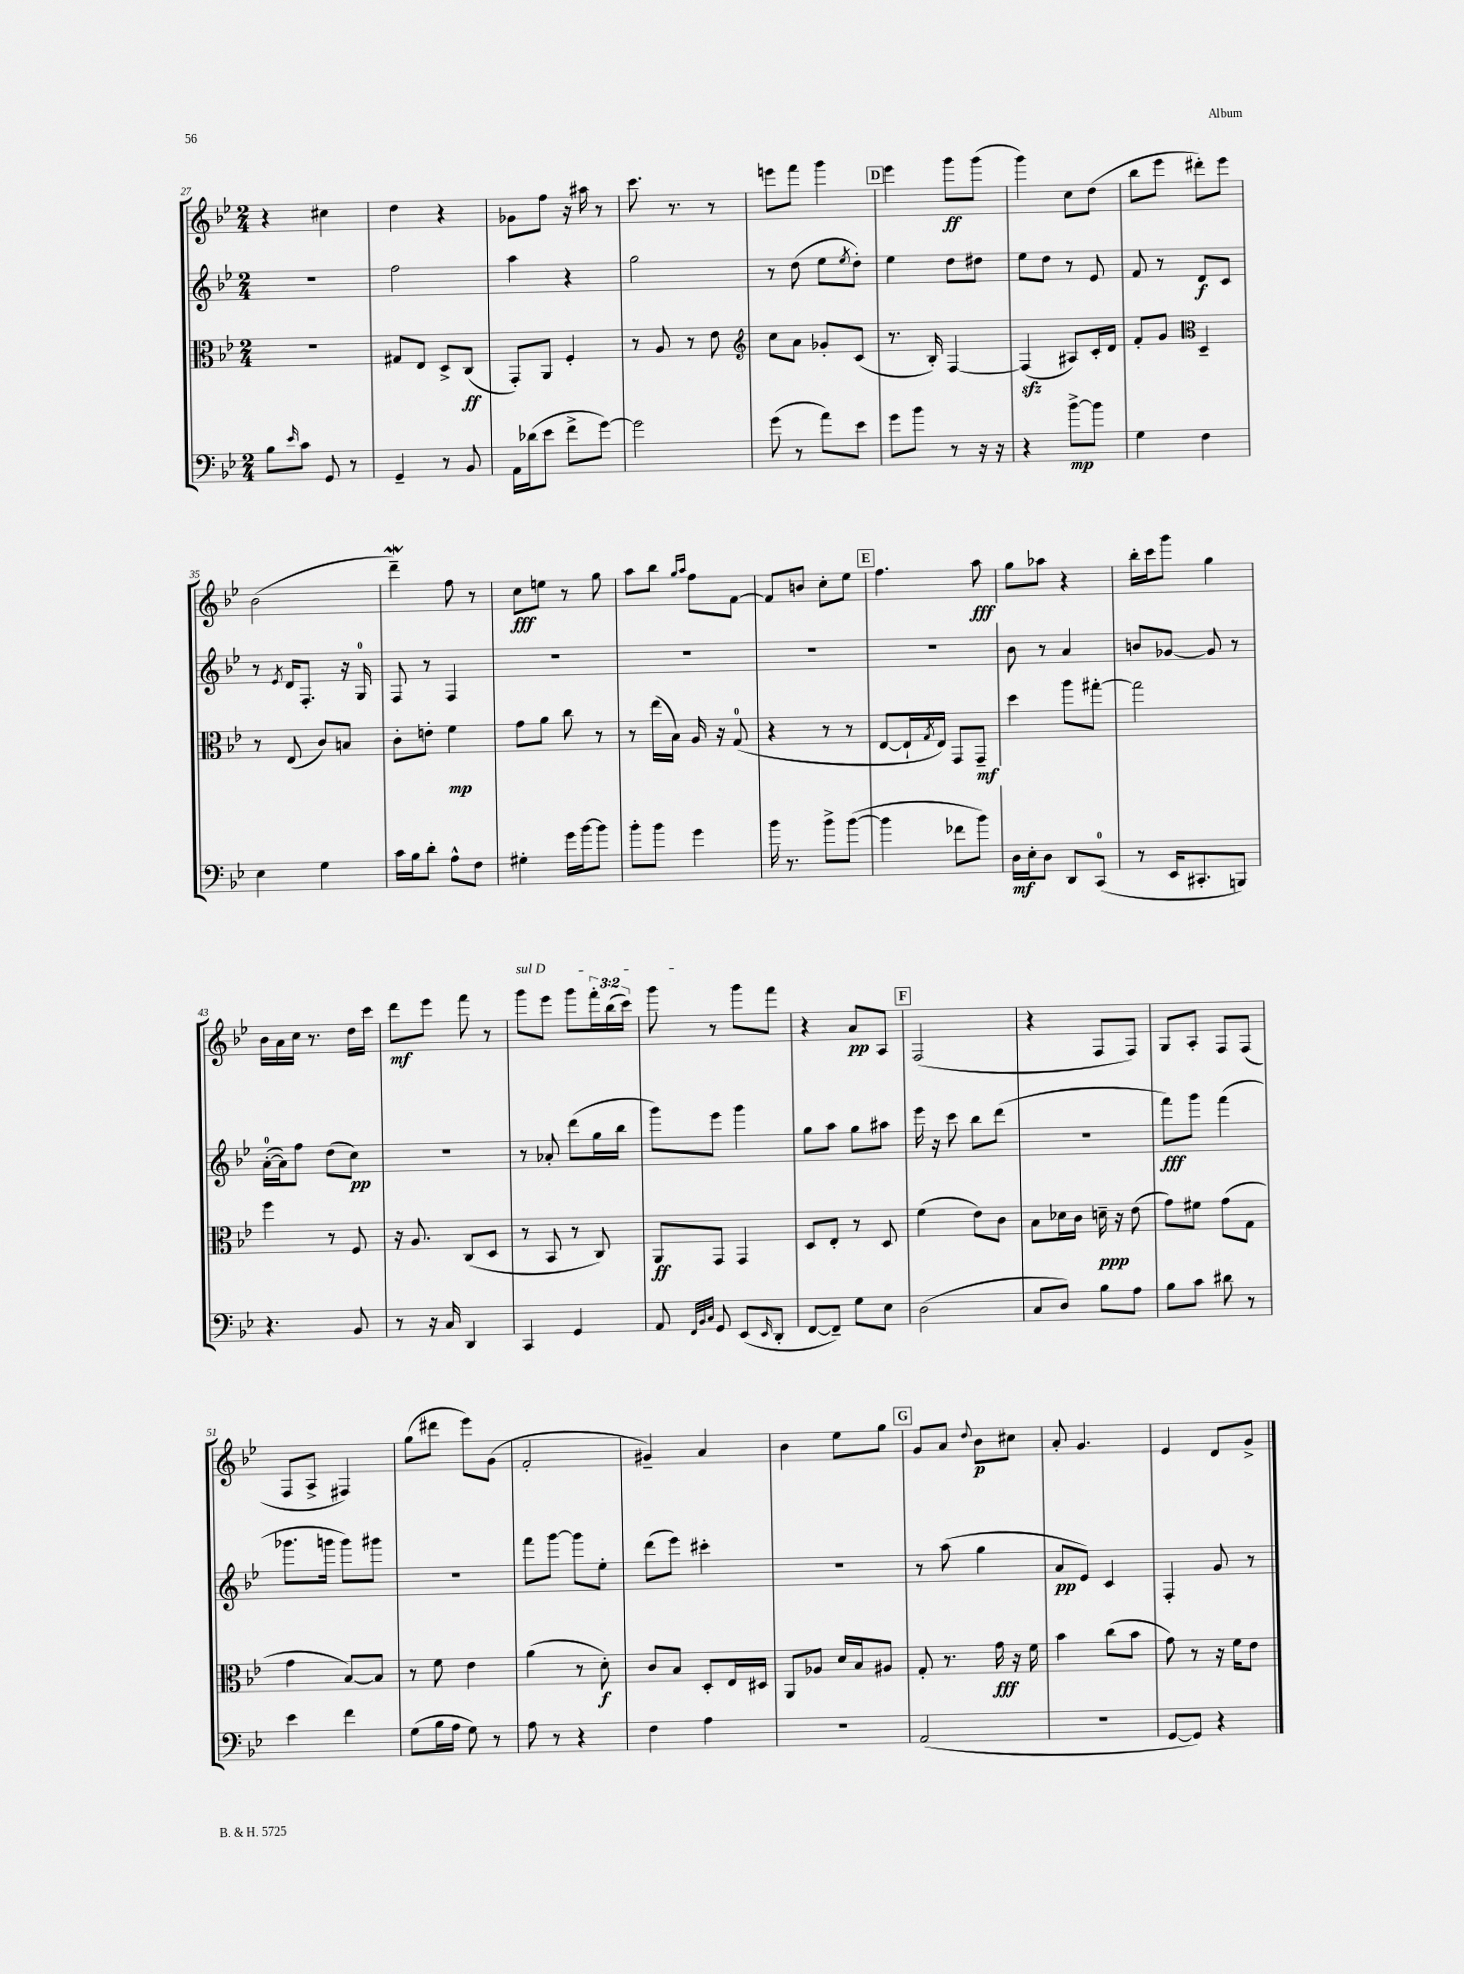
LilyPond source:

<<
\new StaffGroup <<
\new Staff = "s0" {
    \clef treble \key bes \major \numericTimeSignature \time 2/4 \override Staff.TupletNumber.text = #tuplet-number::calc-fraction-text
    r4 cis''4 |
    d''4 r4 |
    ges'8 f''8 r16 ais''16 r8 |
    c'''8. r8. r8 |
    e'''8 f'''8 g'''4 |
    \mark \markup { \box "D" } ees'''4 g'''8\ff g'''8( |
    g'''4) c''8 d''8( |
    bes''8 ees'''8 dis'''8-.) ees'''8 |
    bes'2( |
    d'''4--\mordent) f''8 r8 |
    c''8\fff e''8 r8 g''8 |
    a''8 bes''8 \grace { g''16 a''16 } f''8 f'8~ |
    f'8 b'8 c''8-. ees''8 |
    \mark \markup { \box "E" } f''4. a''8\fff |
    g''8 aes''8 r4 |
    bes''16-. c'''16 g'''8 g''4 |
    bes'16 a'16 c''16 r8. d''16 c'''16 |
    d'''8\mf ees'''8 f'''8 r8 |
    \once \override TextSpanner.bound-details.left.text = \markup { \italic "sul D" } g'''8\startTextSpan ees'''8 g'''8 \tuplet 3/2 { f'''16-. bes''16( c'''16) } |
    g'''8\stopTextSpan r8 g'''8 f'''8 |
    r4 a'8\pp a8 |
    \mark \markup { \box "F" } f2( |
    r4 f8 f8) |
    g8 a8-. f8 f8( |
    f8 a8-> fis4) |
    g''8( dis'''8 ees'''8) g'8( |
    f'2-. |
    gis'4--) a'4 |
    bes'4 ees''8 g''8 |
    \mark \markup { \box "G" } g'8 a'8 \appoggiatura { d''8 } bes'8\p cis''8 |
    a'8-. g'4. |
    ees'4 d'8 g'8-> \bar "|." |
}
\new Staff = "s1" {
    \clef treble \key bes \major \numericTimeSignature \time 2/4
    R2 |
    f''2 |
    a''4 r4 |
    g''2 |
    r8 d''8( ees''8 \acciaccatura { ees''8 } d''8-.) |
    \mark \markup { \box "D" } ees''4 d''8 dis''8 |
    ees''8 d''8 r8 ees'8 |
    f'8 r8 d'8\f c'8 |
    r8 \acciaccatura { ees'8 } d'16 f8.-. r16 g16-0 |
    f8 r8 f4 |
    R2 |
    R2 |
    R2 |
    \mark \markup { \box "E" } R2 |
    bes'8 r8 a'4 |
    b'8 ges'8~ ges'8 r8 |
    a'16-0~-.( a'16) f''8 d''8( c''8\pp) |
    r2 |
    r8 aes'8-. d'''8( g''16 bes''16 |
    g'''8) ees'''8 g'''4 |
    g''8 a''8 g''8 ais''8 |
    \mark \markup { \box "F" } ees'''16 r16 c'''8 bes''8 d'''8( |
    R2 |
    f'''8\fff) g'''8 f'''4( |
    ges'''8. g'''16 g'''8) gis'''8 |
    r2 |
    f'''8 g'''8~ g'''8 ees''8-. |
    d'''8( ees'''8) cis'''4-. |
    r2 |
    \mark \markup { \box "G" } r8 a''8( g''4 |
    a'8\pp ees'8) c'4 |
    f4-. g'8 r8 \bar "|." |
}
\new Staff = "s2" {
    \clef alto \key bes \major \numericTimeSignature \time 2/4
    r2 |
    gis8 ees8 d8-> c8\ff( |
    g,8-.) a,8 f4-. |
    r8 a8 r8 ees'8 |
    \clef treble c''8 a'8 ges'8-. c'8( |
    \mark \markup { \box "D" } r8. bes16-.) f4~ |
    f4\sfz( ais8) c'16-. d'16 |
    f'8-. g'8 \clef alto d4-- |
    r8 ees8( c'8) b8 |
    c'8-. e'8-. f'4\mp |
    g'8 a'8 c''8 r8 |
    r8 ees''16( bes16) a16 r16 g8-0( |
    r4 r8 r8 |
    \mark \markup { \box "E" } ees8~ ees16-! \acciaccatura { g8 } ees16) g,8 g,8--\mf |
    d''4 a''8 gis''8~-. |
    gis''2 |
    f''4 r8 f8 |
    r16 a8. c8( d8 |
    r8 bes,8 r8 c8) |
    a,8\ff g,8 g,4 |
    d8 ees8-. r8 d8 |
    \mark \markup { \box "F" } f'4( ees'8) c'8 |
    bes8 des'16 c'16 d'16--\ppp r16 ees'8( |
    g'8) fis'8 g'8( g8 |
    g'4 bes8~) bes8 |
    r8 f'8 ees'4 |
    a'4( r8 d'8-.\f) |
    c'8 bes8 d8-. ees16 dis16 |
    a,8 aes8 d'16 bes16 ais8 |
    \mark \markup { \box "G" } g8-. r8. g'16\fff r16 f'16 |
    bes'4 c''8( bes'8 |
    g'8) r8 r16 f'16 ees'8 \bar "|." |
}
\new Staff = "s3" {
    \clef bass \key bes \major \numericTimeSignature \time 2/4
    bes8 \grace { ees'16 } c'8 g,8 r8 |
    g,4-- r8 bes,8 |
    a,16 des'16( ees'8 f'8-> g'8~) |
    g'2 |
    g'8( r8 a'8) ees'8 |
    \mark \markup { \box "D" } g'8 bes'8 r8 r16 r16 |
    r4 bes'8~->\mp bes'8 |
    g4 f4 |
    ees4 g4 |
    c'16 bes16 d'8-. a8-^ f8 |
    gis4-. g'16 bes'16~ bes'8 |
    bes'8-. bes'8 g'4 |
    bes'16 r8. bes'8-> bes'8~( |
    \mark \markup { \box "E" } bes'4 fes'8 bes'8) |
    d16\mf ees16-. d8 d,8 c,8-0( |
    r8 ees,16 cis,8.-. b,,8) |
    r4. bes,8 |
    r8 r16 c16 d,4 |
    c,4 g,4 |
    a,8 \grace { f,32 bes,32 c32 } g,8 ees,8( \grace { ees,16 } d,8-. |
    f,8~ f,8--) g8 ees8 |
    \mark \markup { \box "F" } d2( |
    c8 d8) bes8 a8 |
    bes8 c'8 dis'8 r8 |
    ees'4 f'4 |
    g8( bes16 a16 g8) r8 |
    a8 r8 r4 |
    f4 a4 |
    R2 |
    \mark \markup { \box "G" } a,2( |
    R2 |
    g,8~ g,8) r4 \bar "|." |
}
>>
>>
\layout { \context { \Score currentBarNumber = #27 } }
